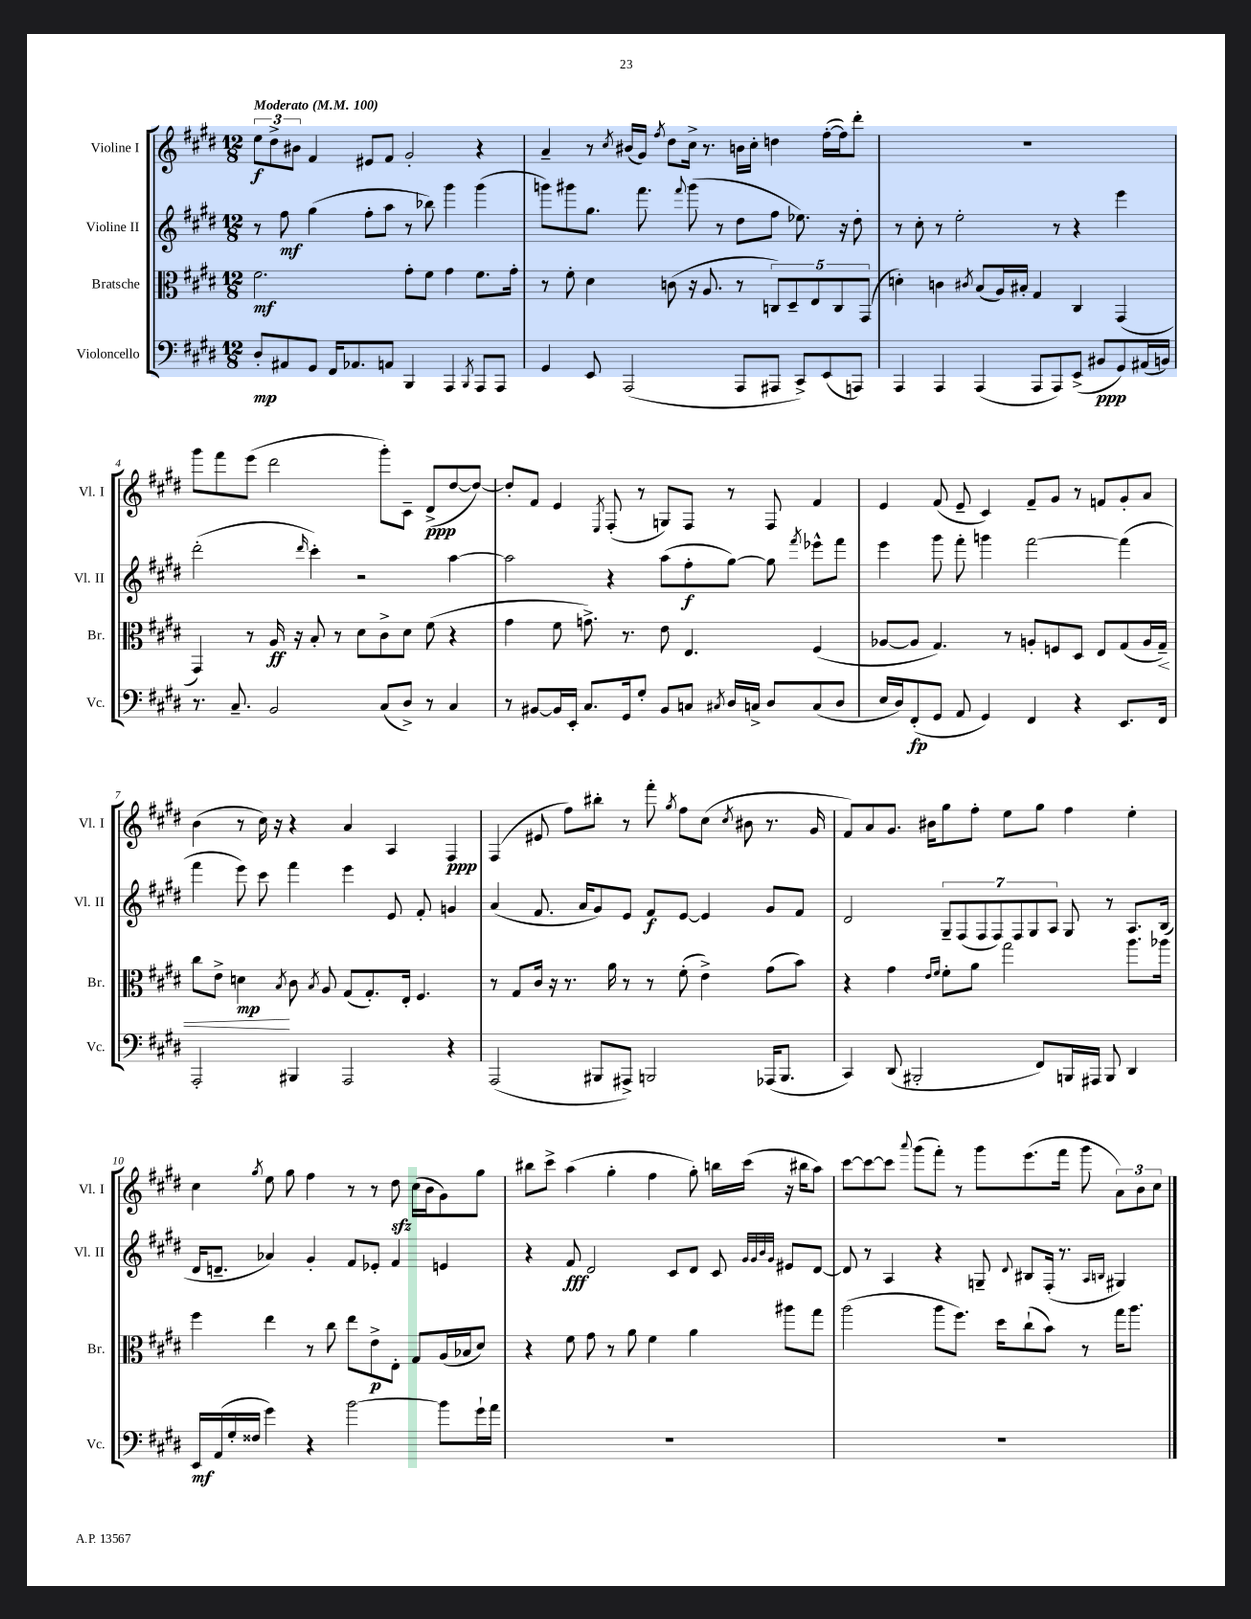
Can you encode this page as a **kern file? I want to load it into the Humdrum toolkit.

**kern	**dynam	**kern	**dynam	**kern	**dynam	**kern	**dynam
*part4	*part4	*part3	*part3	*part2	*part2	*part1	*part1
*staff4	*staff4	*staff3	*staff3	*staff2	*staff2	*staff1	*staff1
*I"Violoncello	*	*I"Bratsche	*	*I"Violine II	*	*I"Violine I	*
*I'Vc.	*	*I'Br.	*	*I'Vl. II	*	*I'Vl. I	*
*clefF4	*	*clefC3	*	*clefG2	*	*clefG2	*
*k[f#c#g#d#]	*	*k[f#c#g#d#]	*	*k[f#c#g#d#]	*	*k[f#c#g#d#]	*
*M12/8	*	*M12/8	*	*M12/8	*	*M12/8	*
*MM100	*	*MM100	*	*MM100	*	*MM100	*
=1	=1	=1	=1	=1	=1	=1	=1
!	!	!	!	!	!	!LO:TX:a:B:t=Moderato	!
8D#'/L	mp	2.f#\	mf	8r	.	12ee\L	f
.	.	.	.	.	.	12dd#^\	.
8AA#X/	.	.	.	8ff#\	mf	.	.
.	.	.	.	.	.	12b#X\J	.
8GG#/J	.	.	.	(4gg#\	.	4f#/	.
16FF#/KL	.	.	.	.	.	.	.
8.AA-X/	.	.	.	.	.	.	.
.	.	.	.	8ff#'\L	.	8e#X/L	.
8AAn/J	.	.	.	8aa\J	.	8f#/J	.
4BBB/	.	8g#'\L	.	8r	.	2g#'/	.
.	.	8f#\J	.	8bb-X\)	.	.	.
4AAA/	.	4g#\	.	4ggg#\	.	.	.
8qBBB/	.	.	.	.	.	.	.
8AAA/L	.	8.f#\L	.	(4ggg#\	.	4r	.
8AAA/J	.	.	.	.	.	.	.
.	.	16g#'\Jk	.	.	.	.	.
=2	=2	=2	=2	=2	=2	=2	=2
4GG#/	.	8r	.	8gggn\L)	.	4a~/	.
.	.	8f#'\	.	8ggg#X\	.	.	.
8EE/	.	4d#\	.	8.gg#\J	.	8r	.
.	.	.	.	.	.	8qcc#/	.
(2AAA/	.	.	.	.	.	(16b#X/LL	.
.	.	.	.	8.fff#\	.	16g#/JJ)	.
.	.	.	.	.	.	8qff#/	.
.	.	(8cn\	.	.	.	8dd#\L	.
.	.	.	.	8qqfff#/	.	.	.
.	.	16r	.	(8ggg#\	.	16cc#^\Jk	.
.	.	8.A/	.	.	.	8.r	.
.	.	.	.	8r	.	.	.
8AAA/L	.	8r	.	8dd#\L	.	16bn\LL	.
.	.	.	.	.	.	16cc#'\JJ	.
8AAA#X/J	.	10Cn/L)	.	8ff#\J	.	4ddn\	.
.	.	10D#~/	.	.	.	.	.
8CC#^/L)	.	.	.	8.ee-X\)	.	.	.
.	.	10E/	.	.	.	.	.
(8EE/	.	.	.	.	.	([16ff#'\LL	.
.	.	10C/	.	.	.	.	.
.	.	.	.	16r	.	16ff#\J])	.
8AAAn/J)	.	.	.	8dd#'\	.	8ddd#'\J	.
.	.	(10GG#/J	.	.	.	.	.
=3	=3	=3	=3	=3	=3	=3	=3
4AAA/	.	4dn'\)	.	8r	.	1.r	.
.	.	.	.	8cc#'\	.	.	.
4AAA/	.	4cn\	.	8r	.	.	.
.	.	.	.	2ee'\	.	.	.
.	.	8qc#X/	.	.	.	.	.
(4AAA/	.	(8B/L	.	.	.	.	.
.	.	16A/L)	.	.	.	.	.
.	.	16B#X'/JJ	.	.	.	.	.
8AAA/L	.	4G#/	.	.	.	.	.
8AAA/)	.	.	.	8r	.	.	.
(8EE^/J	.	4C#/	.	4r	.	.	.
8BB#X/L	ppp	.	.	.	.	.	.
8GG#/)	.	(4GG#/	.	4eee\	.	.	.
(16AA#X/L	.	.	.	.	.	.	.
16BBn/JJ)	.	.	.	.	.	.	.
!!LO:LB:g=z
=4	=4	=4	=4	=4	=4	=4	=4
8.r	.	4GG#/)	.	(2ddd#'\	.	8ggg#\L	.
.	.	.	.	.	.	8fff#\	.
8.C#~/	.	.	.	.	.	.	.
.	.	8r	.	.	.	(8eee\J	.
2BB/	.	16A/	ff	.	.	2ddd#\	.
.	.	16r	.	.	.	.	.
.	.	.	.	16qqddd#/	.	.	.
.	.	8B'/	.	4ccc#'\)	.	.	.
.	.	8r	.	.	.	.	.
.	.	8d#\L	.	2r	.	.	.
(8C#/L	.	8c#^\	.	.	.	8ggg#'\L)	.
8D#^/J)	.	8d#\J	.	.	.	8c#~\J	.
8r	.	(8f#\	.	.	.	(8d#^/L	ppp
4C#/	.	4r	.	[4aa\	.	[8dd#/	.
.	.	.	.	.	.	8dd#/J_)	.
=5	=5	=5	=5	=5	=5	=5	=5
8r	.	4g#\	.	2aa\]	.	8dd#'/L]	.
[8BB#X/L	.	.	.	.	.	8f#/J	.
16BB#/L]	.	8f#\	.	.	.	4e/	.
16EE'/JJ	.	.	.	.	.	.	.
8.C#/L	.	8.gn^\)	.	.	.	.	.
.	.	.	.	.	.	8qE/	.
.	.	.	.	4r	.	(8F#'/	.
16GG#/k	.	8.r	.	.	.	.	.
8G#'/J	.	.	.	.	.	8r	.
8BB#/L	.	8e\	.	(8aa\L	.	8Gn/L)	.
8Cn/J	.	4.E/	.	8ff#'\	f	8F#/J	.
8qC#X/	.	.	.	.	.	.	.
16D#/LL	.	.	.	[8gg#\J)	.	8r	.
16Cn^/JJ	.	.	.	.	.	.	.
8D#/L	.	.	.	8gg#\]	.	8F#/	.
.	.	.	.	8qfff#/	.	.	.
(8C/	.	(4F#/	.	8eee-X^^\L	.	4f#/	.
8D#/J	.	.	.	8fff#\J	.	.	.
=6	=6	=6	=6	=6	=6	=6	=6
16E/LL	.	[8A-X/L	.	4eee\	.	4e/	.
16D#/J)	.	.	.	.	.	.	.
(8FF#'/	fp	8A-/J]	.	.	.	.	.
8GG#/J	.	4.G#/)	.	8ggg#\	.	(8f#/	.
8AA/	.	.	.	8fff#'\	.	8e~/	.
4GG#/)	.	.	.	4gggn\	.	4c#/)	.
.	.	8r	.	.	.	.	.
4FF#/	.	8An'/L	.	[2fff#\	.	8f#~/L	.
.	.	8Fn/	.	.	.	8g#/J	.
4r	.	8D#/J	.	.	.	8r	.
.	.	8E/L	.	.	.	8fn/L	.
8.EE/L	.	(8G#/	.	(4fff#\]	.	8g#'/	.
.	.	16A/L	.	.	.	8a/J	.
!	!	!	!LO:HP:b	!	!	!	!
16FF#/Jk	.	16G#~/JJ)	<	.	.	.	.
!!LO:LB:g=z
=7	=7	=7	=7	=7	=7	=7	=7
2AAA'/	.	8cc#\L	.	4fff#\	.	(4b\	.
.	.	8e^\J	.	.	.	.	.
.	.	4dn\	mp	8eee\)	.	8r	.
.	.	.	.	8ccc#\	.	16cc#\)	.
.	.	.	.	.	.	16r	.
.	.	8qB/	.	.	.	.	.
4BBB#X/	.	8c#\	[	4fff#\	.	4r	.
.	.	8qB/	.	.	.	.	.
.	.	8A/	.	.	.	.	.
2AAA/	.	(8G#/L	.	4eee\	.	4a/	.
.	.	8.G#'/)	.	.	.	.	.
.	.	.	.	8e/	.	4A/	.
.	.	16E'/Jk	.	.	.	.	.
.	.	4.F#/	.	8f#'/	.	.	.
4r	.	.	.	4gn/	.	4F#/	ppp
=8	=8	=8	=8	=8	=8	=8	=8
(2AAA/	.	8r	.	(4a/	.	(4F#/	.
.	.	8G#/L	.	.	.	.	.
.	.	16c#/Jk	.	8.f#/	.	8e#X/	.
.	.	16r	.	.	.	.	.
.	.	8.r	.	.	.	8ff#\L)	.
.	.	.	.	16a/KL	.	.	.
8BBB#X/L	.	.	.	8g#/)	.	8bb#X'\J	.
.	.	16a\	.	.	.	.	.
8AAA#X^/J)	.	8r	.	8e/J	.	8r	.
2BBBn/	.	8r	.	8f#/L	f	8fff#'\	.
.	.	.	.	.	.	8qgg#/	.
.	.	(8f#'\	.	[8e/J	.	8ff#\L	.
.	.	4e^\)	.	4e/]	.	(8cc#\J	.
.	.	.	.	.	.	8qcc#/	.
.	.	.	.	.	.	8b#X\	.
(16AAA-X/KL	.	(8g#\L	.	8g#/L	.	8.r	.
8.BBB/J	.	.	.	.	.	.	.
.	.	8b\J)	.	8f#/J	.	.	.
.	.	.	.	.	.	16g#/	.
=9	=9	=9	=9	=9	=9	=9	=9
4CC#/)	.	4r	.	2d#/	.	8f#/L)	.
.	.	.	.	.	.	8a/	.
(8DD#/	.	4g#\	.	.	.	8.g#/J	.
2BBB#X'/	.	.	.	.	.	.	.
.	.	.	.	.	.	16b#X\KL	.
.	.	16qqe/LL	.	.	.	.	.
.	.	16qqf#/JJ	.	.	.	.	.
.	.	8f#'\L	.	14G#~/L	.	8gg#\	.
.	.	.	.	(14F#/	.	.	.
.	.	8a\J	.	.	.	8ff#'\J	.
.	.	.	.	14F#/	.	.	.
.	.	.	.	14F#/)	.	.	.
.	.	2gg#\	.	.	.	8ee\L	.
.	.	.	.	14F#/	.	.	.
.	.	.	.	14G#/	.	.	.
8FF#/L)	.	.	.	.	.	8gg#\J	.
.	.	.	.	14A/J	.	.	.
16BBBn/L	.	.	.	8G#/	.	4ff#\	.
16AAA#X/JJ	.	.	.	.	.	.	.
8BBB/	.	.	.	8r	.	.	.
4DD#/	.	8.aa\L	.	8.A/L	.	4ee'\	.
.	.	16aa-X\Jk	.	(16B/Jk	.	.	.
!!LO:LB:g=z
=10	=10	=10	=10	=10	=10	=10	=10
16EE/LL	mf	4ff#\	.	16d#/KL	.	4cc#\	.
(16AA/	.	.	.	8.dn~/J	.	.	.
16G#'/	.	.	.	.	.	.	.
16F##X/JJ	.	.	.	.	.	.	.
.	.	.	.	.	.	8qgg#/	.
4g#\)	.	4ee\	.	4a-X/)	.	8ee\	.
.	.	.	.	.	.	8gg#\	.
4r	.	8r	.	4g#'/	.	4ff#\	.
.	.	8cc#\	.	.	.	.	.
[2b\	.	8ee\L	.	8f#/L	.	8r	.
.	.	8e^\	p	8e-X'/J	.	8r	.
.	.	8E'\J	.	4f#/	.	8dd#zz\	.
.	.	8G#/L	.	.	.	(16cc#\LL	.
.	.	.	.	.	.	16b\J	.
8b\L]	.	(16A/L	.	4en/	.	8g#\)	.
.	.	16B-X/J	.	.	.	.	.
16g#`\L	.	8d#/J)	.	.	.	8gg#\J	.
16a\JJ	.	.	.	.	.	.	.
=11	=11	=11	=11	=11	=11	=11	=11
1.r	.	4r	.	4r	.	8bb#X\L	.
.	.	.	.	.	.	8ccc#^\J	.
.	.	8f#\	.	8f#/	fff	(4aa\	.
.	.	8g#\	.	2d#/	.	.	.
.	.	8r	.	.	.	4gg#'\	.
.	.	8a\	.	.	.	.	.
.	.	4f#\	.	.	.	4ff#\	.
.	.	.	.	8c#/L	.	.	.
.	.	4a\	.	8d#/J	.	8gg#'\)	.
.	.	.	.	8c#/	.	16bbn\LL	.
.	.	.	.	.	.	(16ccc#\JJ	.
.	.	.	.	32qqg#/LLL	.	.	.
.	.	.	.	32qqg#/	.	.	.
.	.	.	.	32qqb/	.	.	.
.	.	.	.	32qqg#/JJJ	.	.	.
.	.	8aa#X\L	.	8e#X/L	.	16r	.
.	.	.	.	.	.	16bb#X\KL	.
.	.	8gg#\J	.	[8d#/J	.	8aa\J)	.
=12	=12	=12	=12	=12	=12	=12	=12
1.r	.	(2aa\	.	8d#/]	.	[8ccc#\L	.
.	.	.	.	8r	.	8ccc#\_	.
.	.	.	.	4A/	.	8ccc#\J]	.
.	.	.	.	.	.	8qqaaa/	.
.	.	.	.	.	.	(8ggg#\L	.
.	.	8aa\L	.	4r	.	8fff#'\J)	.
.	.	8.ff#\J)	.	.	.	8r	.
.	.	.	.	8Gn~/	.	8ggg#\L	.
.	.	16dd#\KL	.	.	.	.	.
.	.	.	.	8qqd#/	.	.	.
.	.	(8cc#`\	.	8B#X/L	.	(8.eee\	.
.	.	8b\J)	.	(16F#'/Jk	.	.	.
.	.	.	.	8.r	.	16fff#\Jk	.
.	.	8r	.	.	.	8ggg#\	.
.	.	.	.	16qqA/LL	.	.	.
.	.	.	.	16qqBn/JJ	.	.	.
.	.	16gg#\KL	.	4G#X/)	.	12a\L)	.
.	.	8.aa\J	.	.	.	.	.
.	.	.	.	.	.	12b\	.
.	.	.	.	.	.	12cc#\J	.
==	==	==	==	==	==	==	==
*-	*-	*-	*-	*-	*-	*-	*-
